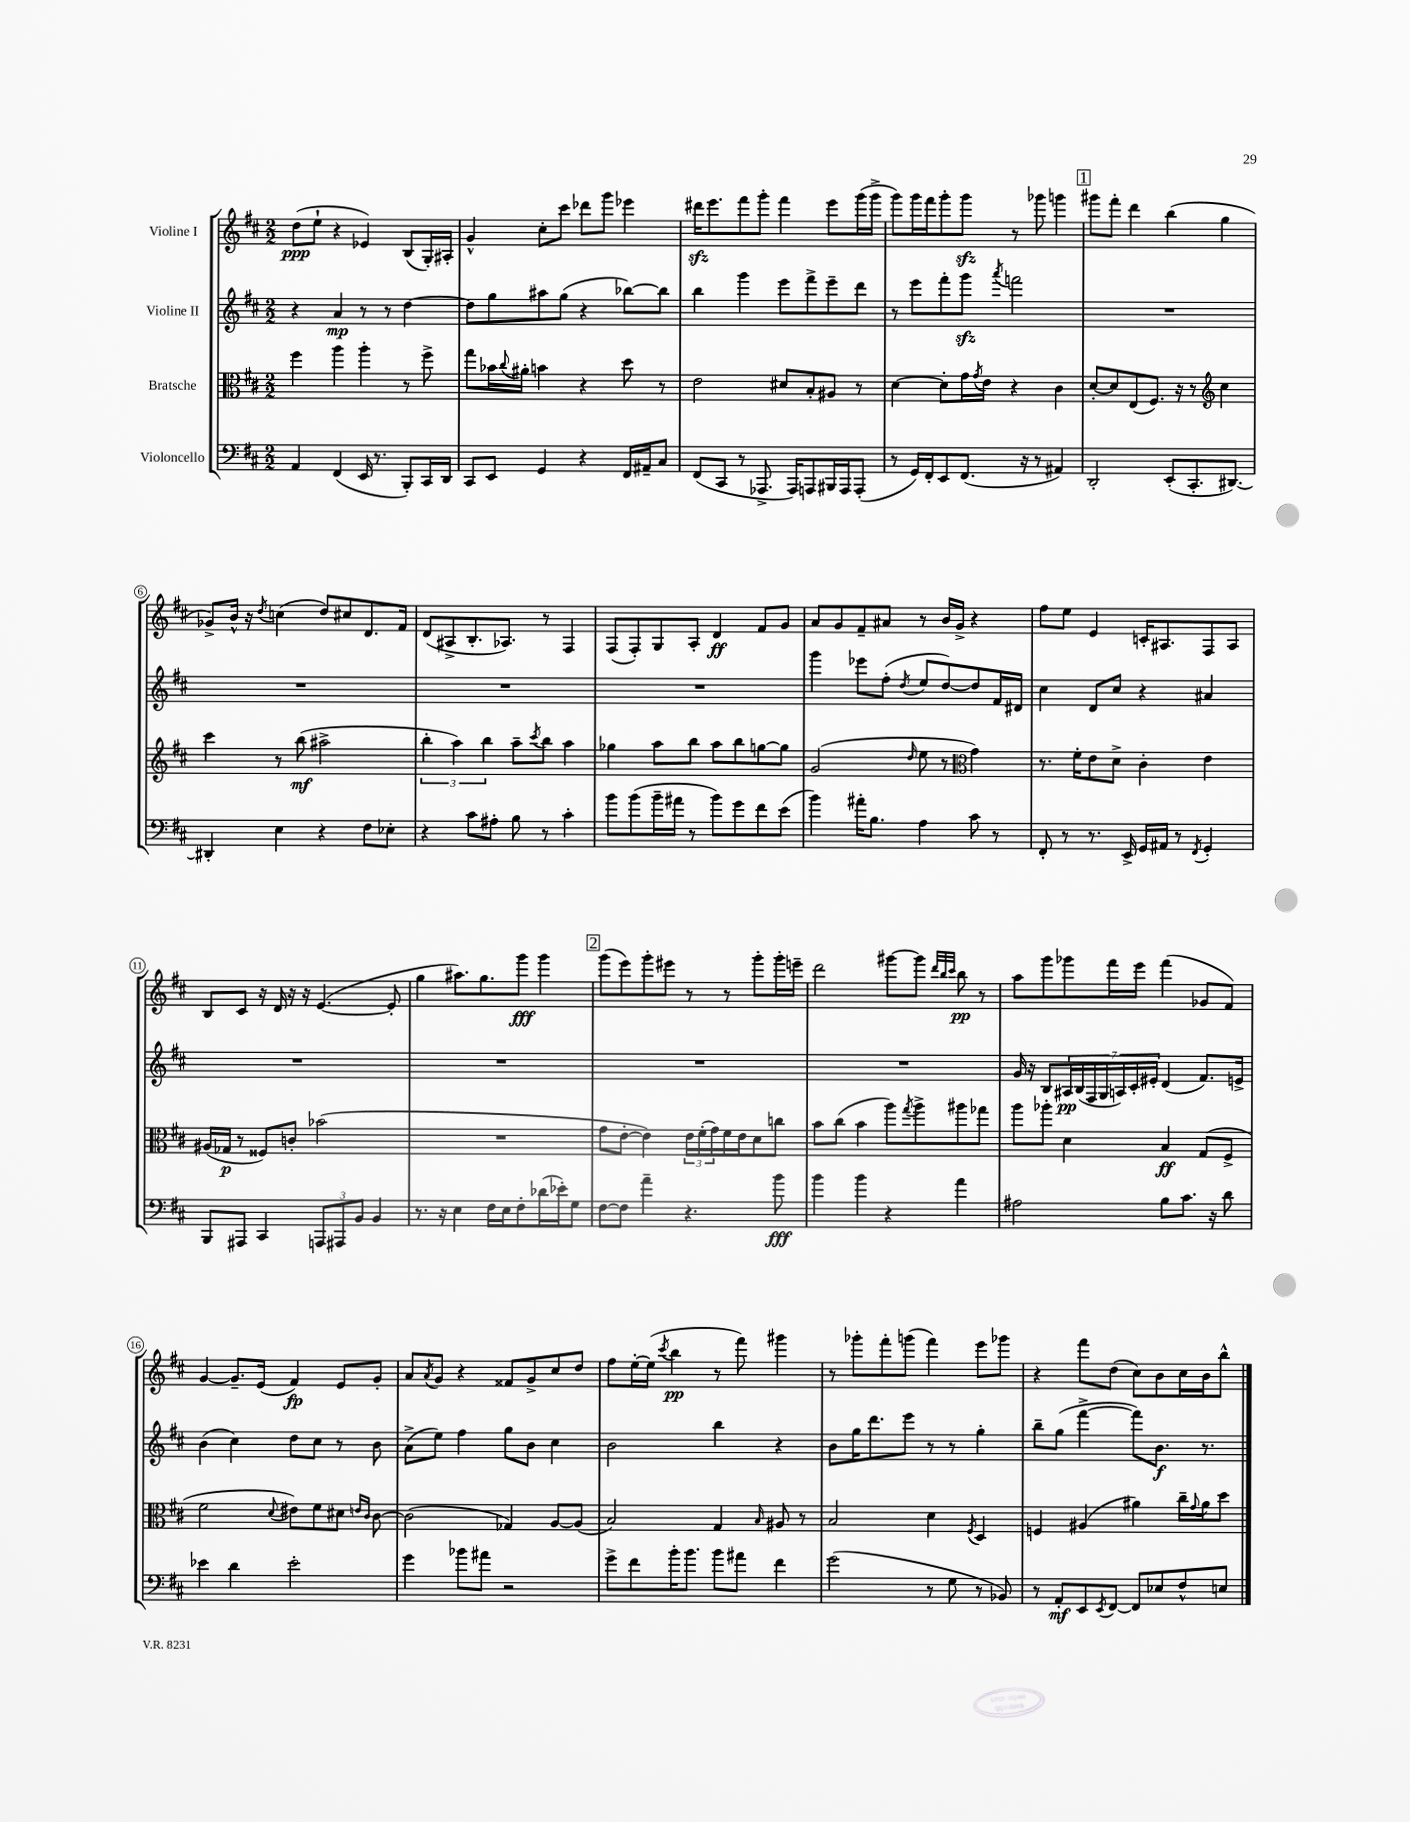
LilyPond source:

<<
\new StaffGroup <<
\new Staff = "s0" \with { instrumentName = "Violine I" } {
    \clef treble \key d \major \numericTimeSignature \time 2/2
    d''8\ppp( e''8-! r4 ees'4) b8( g16-.) ais16-. |
    g'4-^ cis''8-. cis'''8 des'''8 g'''8 ees'''4 |
    dis'''16\sfz e'''8. fis'''8 g'''8-. fis'''4 e'''8 g'''16( g'''16-> |
    g'''8) g'''16 fis'''16 g'''8-. g'''8\sfz r8 ges'''8 g'''4 |
    \mark \markup { \box "1" } gis'''8 fis'''8-. d'''4 b''4( g''4 |
    ges'8->) b'16-^ r16 \acciaccatura { d''8 } c''4( d''8) cis''8 d'8. fis'16 |
    d'8( ais8-> b8.-. aes8.) r8 fis4 |
    fis8( fis8-.) g8 a8-. d'4\ff fis'8 g'8 |
    a'8 g'8 fis'8-- ais'8 r8 b'16 g'16-> r4 |
    fis''8 e''8 e'4 c'16-. ais8. fis8 ais8 |
    b8 cis'8 r16 d'16 r16 r16 e'4.~( e'8-. |
    g''4 ais''8.) g''8. g'''8\fff g'''4 |
    \mark \markup { \box "2" } g'''8( e'''8) g'''8-. eis'''8 r8 r8 g'''8-. g'''16-. e'''16-- |
    d'''2 gis'''8~ gis'''8 \grace { d'''32 b''32 cis'''32 } b''8\pp r8 |
    a''8 g'''8 ges'''8 fis'''16 e'''16 fis'''4( ges'8 fis'8) |
    g'4~ g'8.-- e'16( fis'4\fp) e'8 g'8-. |
    a'8 \acciaccatura { a'8 } g'8 r4 fisis'8 g'8-> cis''8 d''8 |
    fis''8 e''16~-. e''16( \acciaccatura { cis'''8 } b''4\pp r8 fis'''8) gis'''4 |
    r8 ges'''8-. fis'''8-. g'''8( fis'''4) e'''8 ges'''8 |
    r4 fis'''8 d''8( cis''8) b'8 cis''16 b'16 b''8-^ \bar "|." |
}
\new Staff = "s1" \with { instrumentName = "Violine II" } {
    \clef treble \key d \major \numericTimeSignature \time 2/2
    r4 a'4\mp r8 r8 d''4~ |
    d''8 g''8 ais''8 g''8( r4 bes''8~) bes''8 |
    b''4 g'''4 e'''8 fis'''8-> e'''8-- d'''8 |
    r8 e'''8 fis'''8-. g'''8\sfz \acciaccatura { a'''8 } f'''2 |
    \mark \markup { \box "1" } R1 |
    R1 |
    R1 |
    R1 |
    g'''4 ees'''8 fis''8-.( \acciaccatura { d''8 } e''8 d''8~) d''8 fis'16 dis'16 |
    cis''4 d'8 cis''8 r4 ais'4 |
    R1 |
    R1 |
    \mark \markup { \box "2" } R1 |
    R1 |
    g'16 r16 b8 \tuplet 7/4 { ais16\pp b16( fis16 g16 a16) cis'16-. eis'16-. } d'4( fis'8.) e'16-> |
    b'4( cis''4) d''8 cis''8 r8 b'8 |
    a'8->( e''8) fis''4 g''8 b'8 cis''4 |
    b'2 b''4 r4 |
    b'8 g''16 d'''8. e'''8 r8 r8 g''4-. |
    b''8-- g''8( fis'''4~-> fis'''8) b'8.\f r8. \bar "|." |
}
\new Staff = "s2" \with { instrumentName = "Bratsche" } {
    \clef alto \key d \major \numericTimeSignature \time 2/2
    fis''4 a''4 a''4-. r8 fis''8-> |
    g''8 bes'16 \appoggiatura { cis''8 } ais'16-. b'4 r4 d''8 r8 |
    e'2 dis'8 b8-. ais8 r8 |
    d'4~ d'8-. g'16 \acciaccatura { g'8 } e'16 r4 cis'4 |
    \mark \markup { \box "1" } d'8~-. d'8 e8( fis8.) r16 r8 \clef treble cis''4 |
    cis'''4 r8 b''8\mf( ais''2-> |
    \tuplet 3/2 { b''4-. a''4) b''4 } a''8-- \acciaccatura { cis'''8 } b''8 a''4 |
    ges''4 a''8 b''8 a''8 b''8 g''8~ g''8 |
    g'2( \grace { d''16 } e''8 r8 \clef alto g'4) |
    r8. fis'16-. e'8 d'8-> cis'4-. e'4 |
    ais16( ges16\p r8 fisis8) c'8-. bes'2( |
    R1 |
    \mark \markup { \box "2" } g'8 e'8~-. e'4) \tuplet 3/2 { e'16 fis'16-.( g'16) } fis'16 e'16 d'8 c''8 |
    b'8 cis''8( b'4 a''8) \acciaccatura { g''8 } a''8-> ais''8 ges''8 |
    a''8 aes''8-. d'4 b4\ff g8( fis8-> |
    fis'2 \appoggiatura { d'8 } eis'8) fis'8 dis'8 \grace { e'16 cis'16 } cis'8~ |
    cis'2( ges4) a8~ a8( |
    b2) g4 \grace { b16 } ais8 r8 |
    b2 d'4 \acciaccatura { fis8 } d4 |
    f4 ais4( ais'4) cis''16-- \appoggiatura { g'8 } ais'16 d''8 \bar "|." |
}
\new Staff = "s3" \with { instrumentName = "Violoncello" } {
    \clef bass \key d \major \numericTimeSignature \time 2/2
    a,4 fis,4( e,16 r8. b,,8-.) cis,16 d,16 |
    cis,8 e,8 g,4 r4 fis,16 ais,16-- cis8 |
    fis,8( cis,8 r8 aes,,8.-> aes,,16) a,,8 bis,,16 a,,16 a,,8-.( |
    r8 g,16) fis,16-. e,8 fis,8.( r16 r8 ais,4) |
    \mark \markup { \box "1" } d,2-. e,8-.( cis,8.-. dis,8.~) |
    dis,4-. e4 r4 fis8 ees8-. |
    r4 cis'8 ais8-. b8 r8 cis'4-. |
    b'8 b'8( b'16-- ais'16 r8 b'8) g'8 fis'8 e'8( |
    b'4) ais'16-. b8. a4 cis'8 r8 |
    fis,8-. r8 r8. e,16-> g,16 ais,16 r8 \acciaccatura { fis,8 } g,4-. |
    b,,8 ais,,8 cis,4 \tuplet 3/2 { a,,8 ais,,8 b,8 } b,4 |
    r8. r16 e4 fis16 e16 fis8-. des'16( ees'16-.) g8 |
    \mark \markup { \box "2" } fis8~ fis8 a'4-- r4. b'8\fff |
    b'4 b'4 r4 a'4 |
    ais2 b8 cis'8. r16 d'8 |
    ees'4 d'4 ees'2-. |
    g'4 bes'8 ais'8 r2 |
    g'8-> fis'8 b'16-. b'8. b'8 ais'8 fis'4 |
    g'2( r8 g8 r8 bes,8) |
    r8 a,8-.\mf e,8 \acciaccatura { e,8 } fis,8~ fis,8 ees8 fis8-^ e8 \bar "|." |
}
>>
>>
\layout { \context { \Score \override BarNumber.stencil = #(make-stencil-circler 0.1 0.3 ly:text-interface::print) } }
